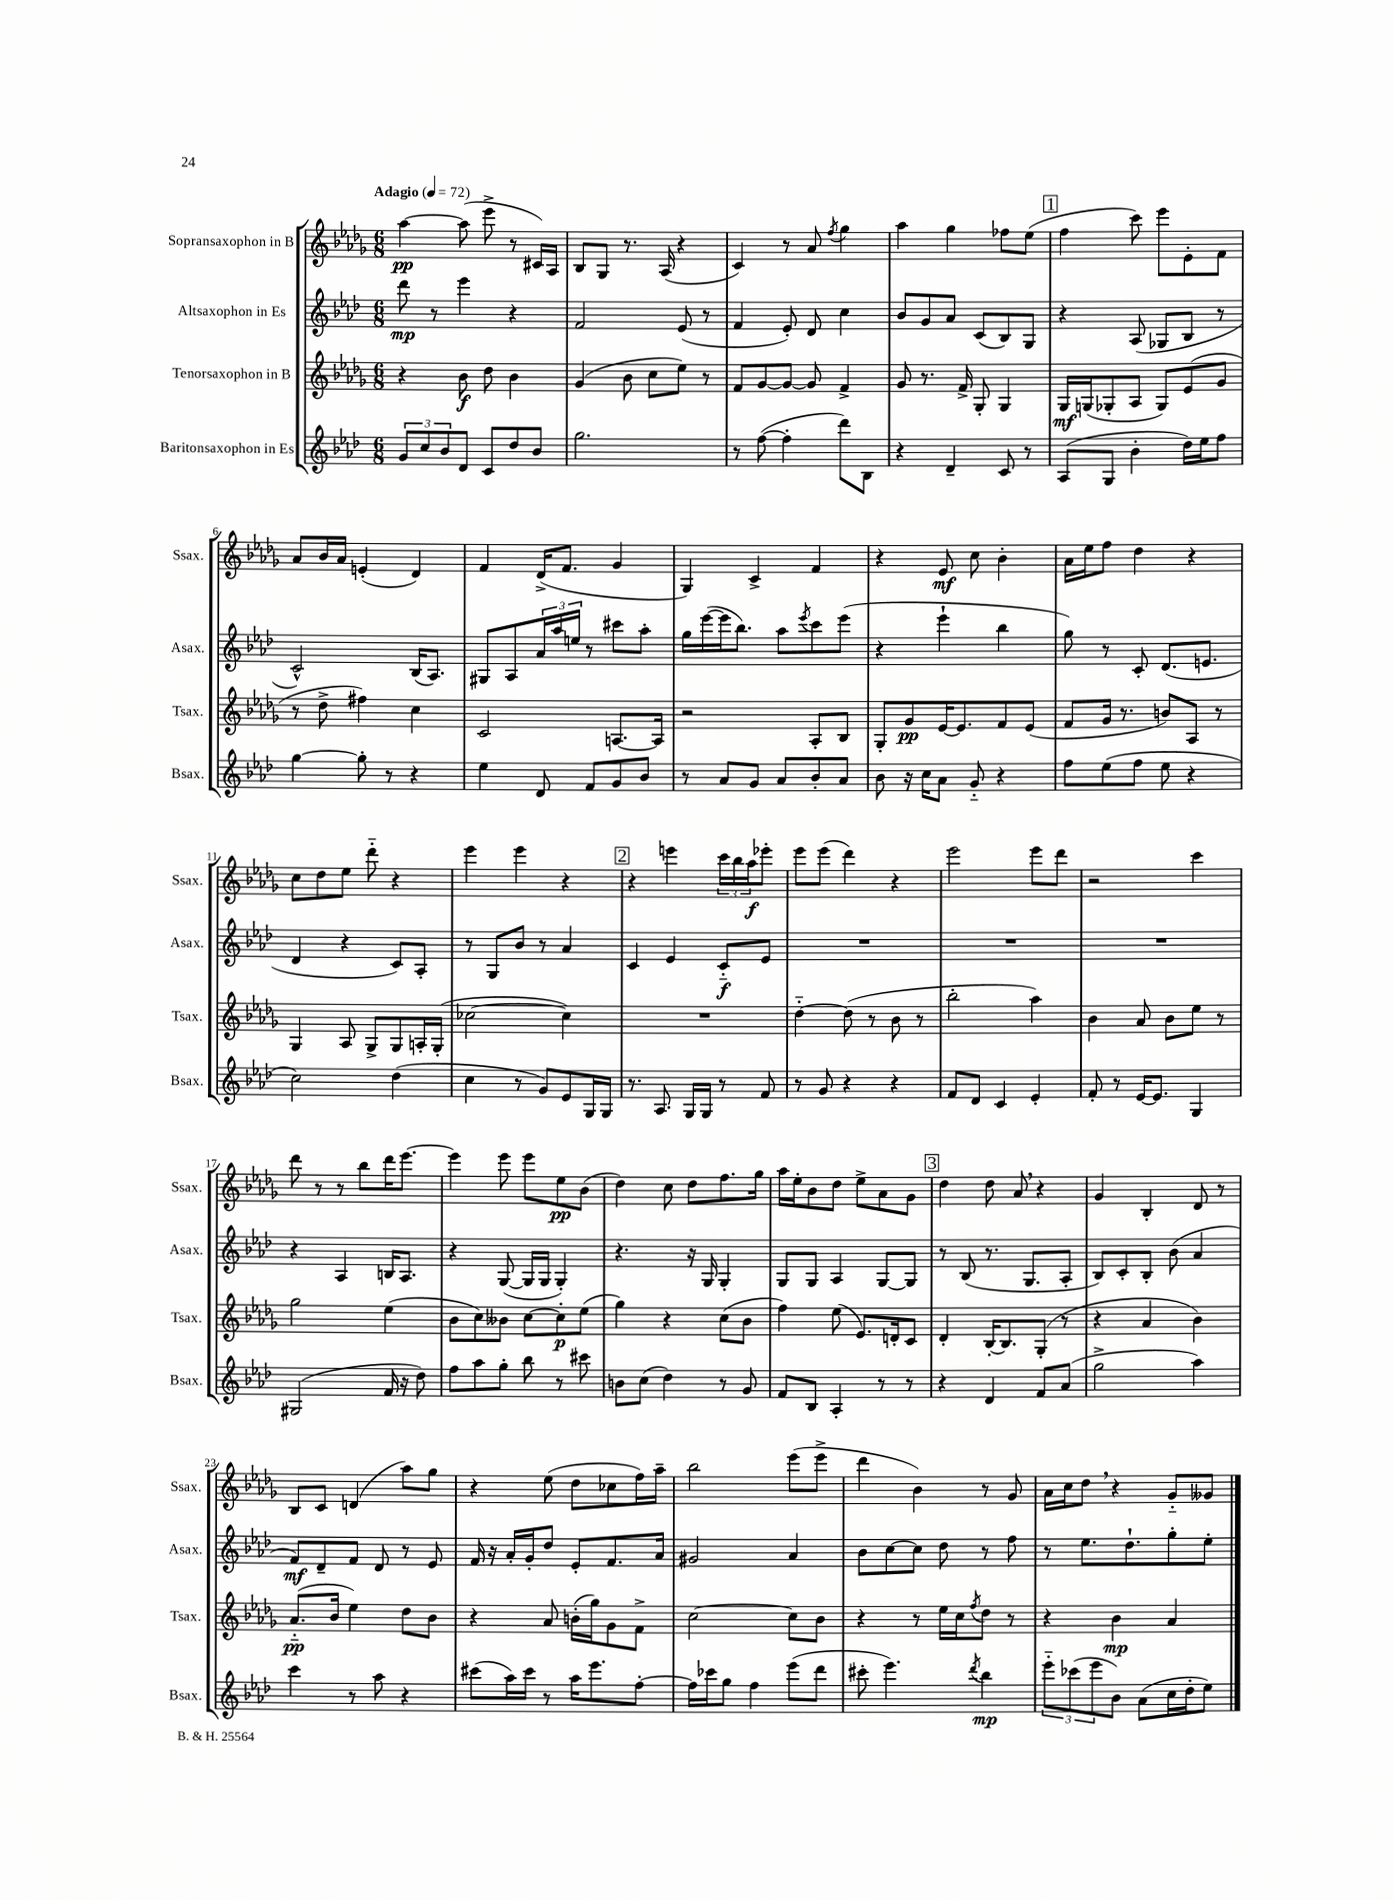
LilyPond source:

<<
\new StaffGroup <<
\new Staff = "s0" \with { instrumentName = "Sopransaxophon in B" shortInstrumentName = "Ssax." } {
    \clef treble \key des \major \numericTimeSignature \time 6/8 \tempo "Adagio" 4 = 72
    aes''4~\pp aes''8( ees'''8-> r8 cis'16) aes16 |
    bes8 ges8 r8. aes16( r4 |
    c'4) r8 aes'8 \acciaccatura { f''8 } ges''4 |
    aes''4 ges''4 fes''8 ees''8( |
    \mark \markup { \box "1" } f''4 c'''8) ees'''8 ees'8-. f'8 |
    aes'8 bes'16 aes'16 e'4-.( des'4) |
    f'4 des'16->( f'8. ges'4 |
    ges4) c'4-> f'4 |
    r4 ees'8\mf c''8 bes'4-. |
    aes'16 ees''16 f''8 des''4 r4 |
    c''8 des''8 ees''8 des'''8-_ r4 |
    ees'''4 ees'''4 r4 |
    \mark \markup { \box "2" } r4 e'''4 \tuplet 3/2 { c'''16 bes''16 aes''16\f } ees'''8-. |
    ees'''8 ees'''8( des'''4) r4 |
    ees'''2 ees'''8 des'''8 |
    r2 c'''4 |
    des'''8 r8 r8 bes''8 des'''16 ees'''8.~ |
    ees'''4 ees'''8 ees'''8 ees''8\pp bes'8( |
    des''4) c''8 des''8 f''8. ges''16 |
    aes''16 ees''16-. bes'8 des''8 ees''8-> aes'8 ges'8 |
    \mark \markup { \box "3" } des''4 des''8 aes'8 \breathe r4 |
    ges'4 bes4-. des'8 r8 |
    bes8 c'8 d'4( aes''8) ges''8 |
    r4 ees''8( des''8 ces''8 f''16) aes''16-- |
    bes''2 ees'''8( ees'''8-> |
    des'''4 bes'4) r8 ges'8 |
    aes'16 c''16 des''8 \breathe r4 ges'8-_ geses'8 \bar "|." |
}
\new Staff = "s1" \with { instrumentName = "Altsaxophon in Es" shortInstrumentName = "Asax." } {
    \clef treble \key aes \major \numericTimeSignature \time 6/8
    des'''8\mp r8 ees'''4 r4 |
    f'2 ees'8( r8 |
    f'4 ees'8-.) des'8 c''4 |
    bes'8 g'8 aes'8 c'8( bes8) g8 |
    \mark \markup { \box "1" } r4 aes8( ges8 bes8 r8 |
    c'2-^) bes16( aes8.) |
    gis8 aes8 \tuplet 3/2 { aes'16 aes''16 e''16 } r8 cis'''8 aes''8-. |
    g''16 ees'''16~( ees'''16 bes''8.) aes''8 \acciaccatura { ees'''8 } c'''8 ees'''8( |
    r4 ees'''4-! bes''4 |
    g''8) r8 c'8-. des'8.( e'8. |
    des'4 r4 c'8) aes8-. |
    r8 g8 bes'8 r8 aes'4 |
    \mark \markup { \box "2" } c'4 ees'4 c'8-_\f ees'8 |
    R2. |
    R2. |
    R2. |
    r4 aes4 b16 aes8. |
    r4 g8~( g16 g16 g4-.) |
    r4. r16 g16 g4-. |
    g8 g8 aes4 g8~ g8 |
    \mark \markup { \box "3" } r8 bes8( r8. g8. aes8-. |
    bes8) c'8-. bes8-. bes'8( aes'4 |
    f'8\mf) des'8-- f'8 des'8 r8 ees'8 |
    f'16 r16 aes'16-. g'16-. des''8 ees'8-. f'8. aes'16 |
    gis'2 aes'4 |
    bes'8 c''8~ c''8 des''8 r8 f''8 |
    r8 ees''8. des''8.-! g''8-. ees''8-. \bar "|." |
}
\new Staff = "s2" \with { instrumentName = "Tenorsaxophon in B" shortInstrumentName = "Tsax." } {
    \clef treble \key des \major \numericTimeSignature \time 6/8
    r4 bes'8\f des''8 bes'4 |
    ges'4( bes'8 c''8 ees''8) r8 |
    f'8 ges'8~ ges'8~ ges'8 f'4-> |
    ges'8 r8. f'16-> ges8-. ges4 |
    \mark \markup { \box "1" } ges16\mf g16( ges8-. aes8 ges8) ees'8( ges'8 |
    r8 des''8-> fis''4) c''4 |
    c'2 a8.~ a16 |
    r2 aes8-. bes8 |
    ges8-. ges'8\pp ees'16~ ees'8. f'8 ees'8( |
    f'8 ges'16 r8. b'8) aes8 r8 |
    ges4 aes8 ges8-> ges8 a16-. ges16-.( |
    ces''2~ ces''4) |
    \mark \markup { \box "2" } R2. |
    des''4~-_ des''8( r8 bes'8 r8 |
    bes''2-. aes''4) |
    bes'4 aes'8 bes'8 ees''8 r8 |
    ges''2 ees''4( |
    bes'8 c''8) beses'8 c''8~ c''8-.\p ees''8( |
    ges''4) r4 c''8( bes'8 |
    f''4) ees''8( ees'8.) d'16-. c'8 |
    \mark \markup { \box "3" } des'4-. bes16~-. bes8. ges8-.( r8 |
    r4 aes'4 bes'4) |
    aes'8.-_\pp( bes'16 ees''4) des''8 bes'8 |
    r4 aes'8 b'16-.( ges''16) ges'8 f'8-> |
    c''2~ c''8 bes'8 |
    r4 r8 ees''16 c''16 \acciaccatura { f''8 } des''8 r8 |
    r4 bes'4\mp aes'4 \bar "|." |
}
\new Staff = "s3" \with { instrumentName = "Baritonsaxophon in Es" shortInstrumentName = "Bsax." } {
    \clef treble \key aes \major \numericTimeSignature \time 6/8
    \tuplet 3/2 { g'8 c''8 bes'8 } des'8 c'8 des''8 bes'8 |
    g''2. |
    r8 f''8~( f''4-. des'''8) bes8 |
    r4 des'4-- c'8 r8 |
    \mark \markup { \box "1" } aes8( g8 bes'4-. des''16) ees''16 f''8 |
    g''4~ g''8-. r8 r4 |
    ees''4 des'8 f'8 g'8 bes'8 |
    r8 aes'8 g'8 aes'8 bes'8-. aes'8 |
    bes'8 r16 c''16 aes'8 g'8-_ r4 |
    f''8 ees''8( f''8 ees''8 r4 |
    c''2) des''4( |
    c''4 r8 g'8) ees'8 g16 g16 |
    \mark \markup { \box "2" } r8. aes8. g16 g16 r8 f'8 |
    r8 g'8 r4 r4 |
    f'8 des'8 c'4 ees'4-. |
    f'8-. r8 ees'16~ ees'8. g4 |
    gis2( f'16 r16 des''8) |
    f''8 aes''8 g''8-. bes''8 r8 cis'''8 |
    b'8 c''8( des''4) r8 g'8 |
    f'8 bes8 aes4-. r8 r8 |
    \mark \markup { \box "3" } r4 des'4 f'8 aes'8( |
    g''2-> aes''4) |
    c'''4 r8 aes''8 r4 |
    cis'''8( aes''16) cis'''16 r8 aes''16 ees'''8. f''8~-. |
    f''16 ces'''16 g''8 f''4 ees'''8( des'''8 |
    cis'''8-. ees'''4.) \acciaccatura { des'''8 } bes''4\mp |
    \tuplet 3/2 { ees'''8-_ ces'''8( ees'''8 } bes'8) aes'8( c''16 des''16-. ees''8) \bar "|." |
}
>>
>>
